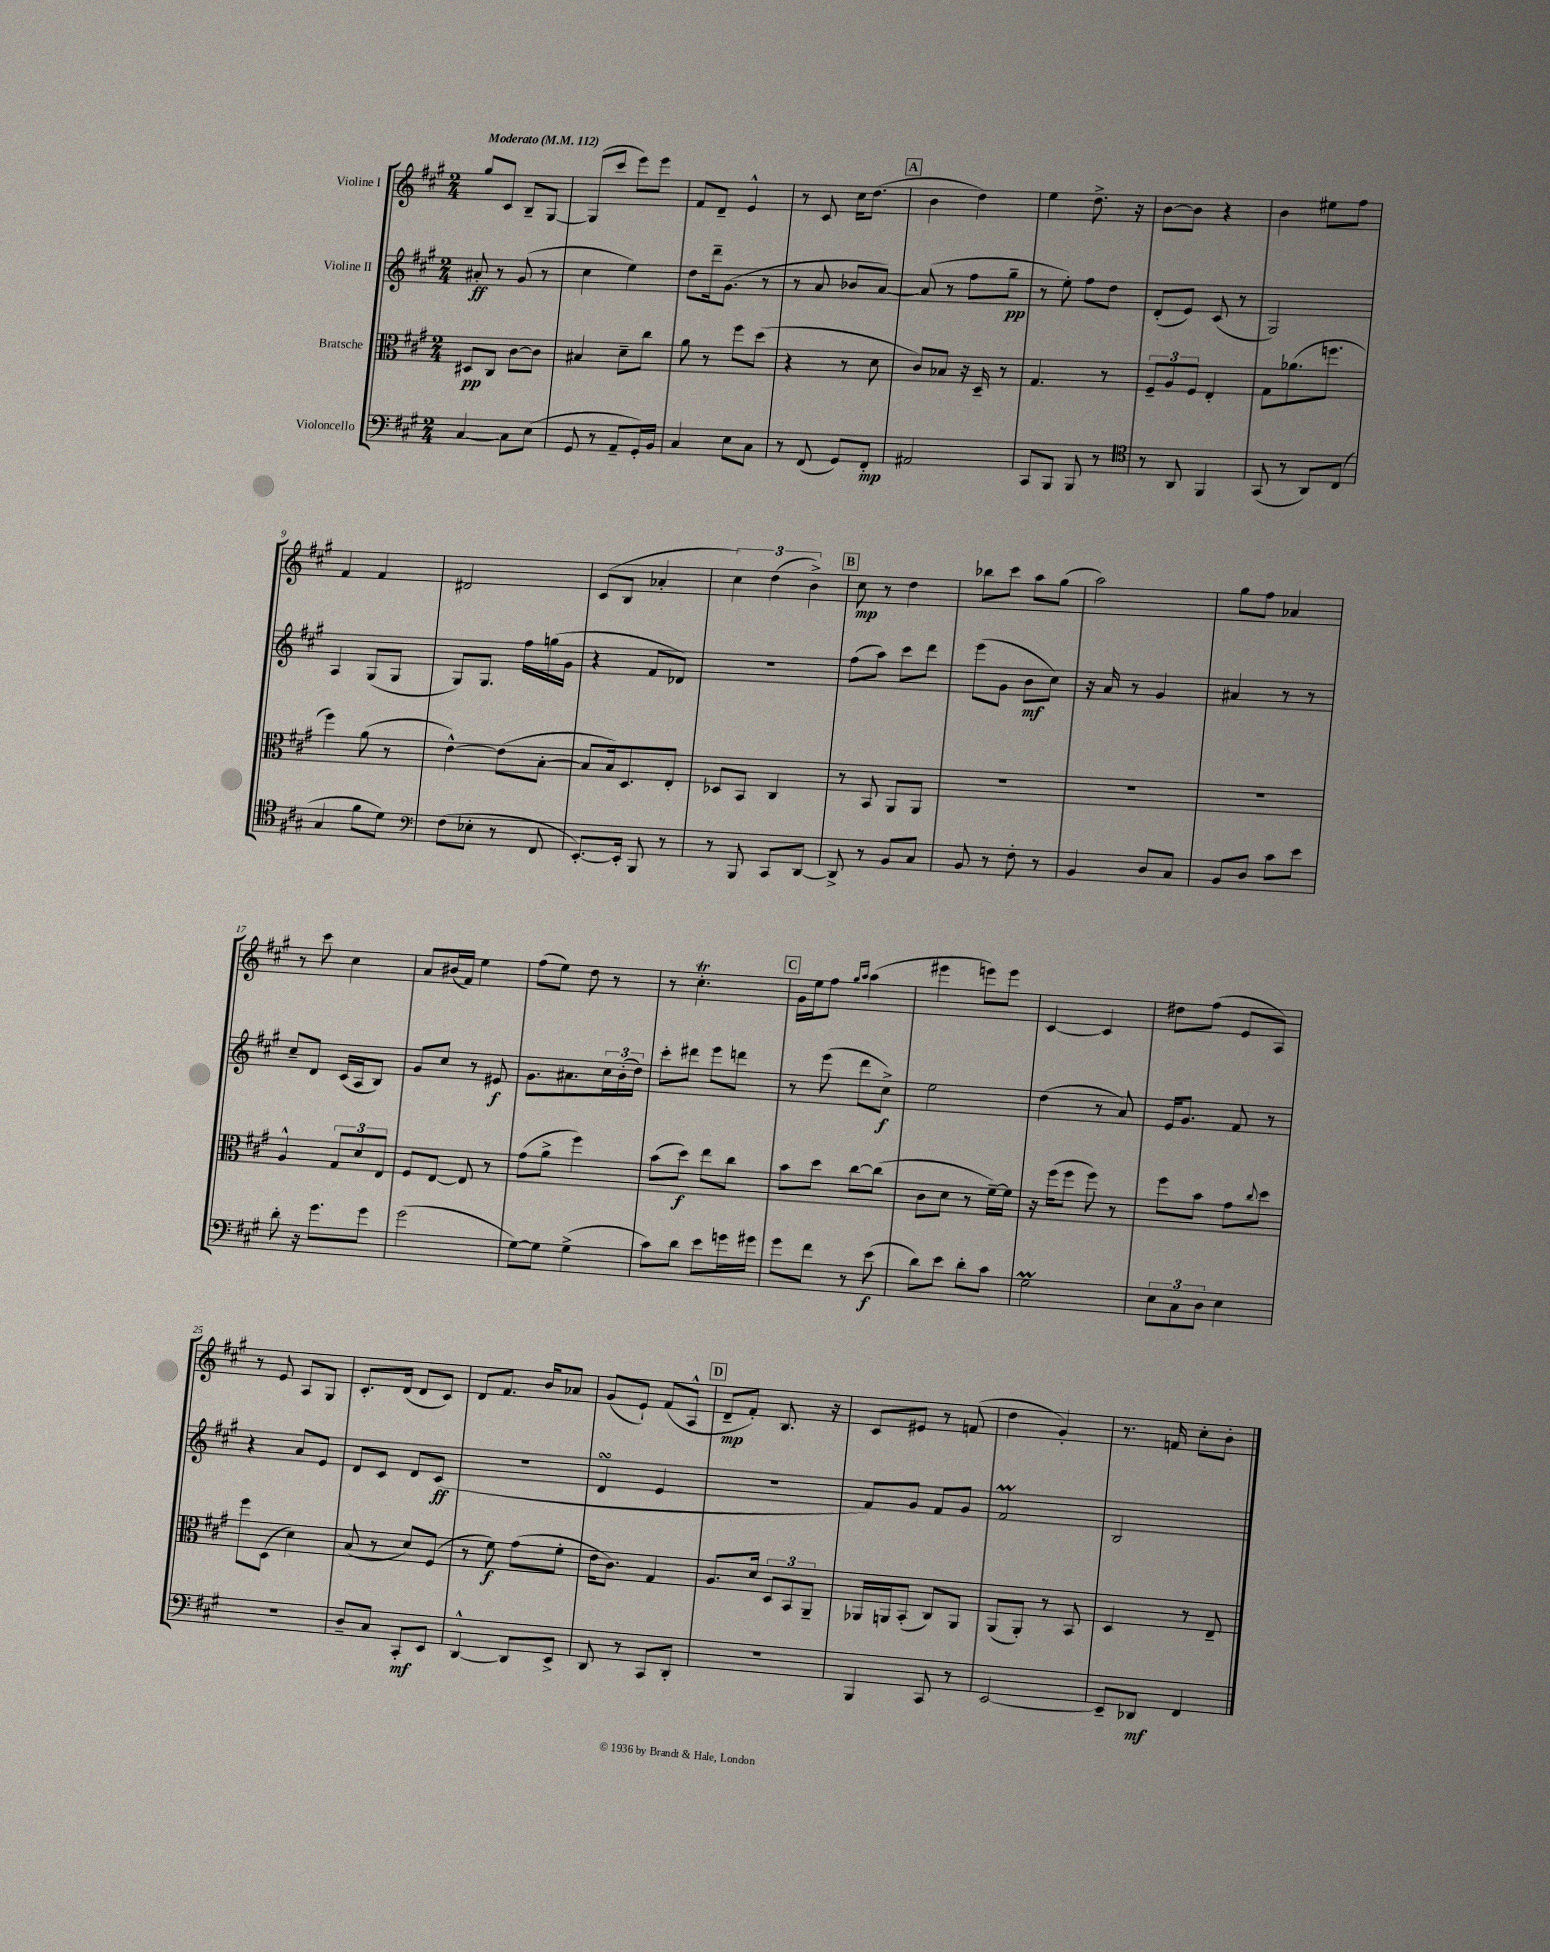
<<
\new StaffGroup <<
\new Staff = "s0" \with { instrumentName = "Violine I" } {
    \clef treble \key a \major \numericTimeSignature \time 2/4 \tempo "Moderato" 4 = 112
    gis''8 cis'8 b8-- gis8~ |
    gis8( cis'''8 e'''8) e'''8 |
    fis'8 d'8-- e'4-^ |
    r8 cis'8 cis''16 d''8.( |
    \mark \markup { \box "A" } b'4 d''4) |
    e''4 d''8.-> r16 |
    b'8~ b'8 r4 |
    b'4 eis''8 fis''8 |
    fis'4 fis'4 |
    dis'2 |
    cis'8( b8 aes'4-. |
    \tuplet 3/2 { cis''4) d''4( b'4->) } |
    \mark \markup { \box "B" } cis''8\mp r8 d''4 |
    bes''8 cis'''8 a''8 gis''8( |
    a''2) |
    gis''8 fis''8 aes'4 |
    r8 cis'''8 cis''4 |
    a'8 bis'16( fis'16) e''4 |
    fis''8( e''8) d''8 r8 |
    r8 cis''4.-.\trill |
    \mark \markup { \box "C" } gis'16 e''16 fis''8 \grace { gis''16 a''16 } a''4( |
    eis'''4 e'''8) e'''8 |
    cis'4~ cis'4 |
    dis''8 fis''8( e'8 a8) |
    r8 e'8 a8 gis8 |
    cis'8.-. d'16( d'8 cis'8) |
    d'8 fis'8. b'16 aes'8 |
    gis'8( e'8-!) fis'8( a8-^ |
    \mark \markup { \box "D" } d'8--\mp fis'8-.) b8. r16 |
    cis'8 eis'8 r8 f'8( |
    d''4 gis'4-.) |
    r8. f'16 cis''8-. b'8-. \bar "|." |
}
\new Staff = "s1" \with { instrumentName = "Violine II" } {
    \clef treble \key a \major \numericTimeSignature \time 2/4
    ais'8-.\ff r8 gis'8( r8 |
    cis''4 e''4) |
    d''8 d'''16-- gis'8.( r8 |
    r8 a'8 bes'8 a'8~) |
    \mark \markup { \box "A" } a'8( r8 fis''8 gis''8--\pp |
    r8 e''8-.) fis''8 d''8 |
    d'8-.( e'8) cis'8( r8 |
    gis2) |
    a4 gis8( gis8 |
    gis8) gis8. fis''16 g''16( gis'16 |
    r4 fis'8 des'8) |
    R2 |
    \mark \markup { \box "B" } fis''8( a''8) cis'''8 d'''8 |
    e'''8( gis'8 b'8\mf cis''8) |
    r16 a'16 r8 gis'4 |
    ais'4 r8 r8 |
    cis''8-- d'8 cis'16( a16 b8) |
    gis'8 cis''8 r8 eis'8\f |
    gis'8. ais'8. \tuplet 3/2 { cis''16 b'16-.( d''16) } |
    cis'''8-. dis'''8 e'''8 d'''8 |
    \mark \markup { \box "C" } r8 e'''8( d'''8 cis''8->\f) |
    e''2 |
    d''4( r8 a'8) |
    e'16 gis'8. fis'8 r8 |
    r4 a'8 e'8 |
    d'8 cis'8 d'8 cis'8\ff( |
    R2 |
    d'4\turn e'4 |
    \mark \markup { \box "D" } r2 |
    fis'8) gis'8 fis'8 gis'8 |
    fis'2\prall |
    b2 \bar "|." |
}
\new Staff = "s2" \with { instrumentName = "Bratsche" } {
    \clef alto \key a \major \numericTimeSignature \time 2/4
    dis8\pp cis8 cis'8~ cis'8 |
    bis4 d'8-- cis''8 |
    a'8 r8 fis''8 d''8( |
    r4 r8 d'8 |
    \mark \markup { \box "A" } cis'8) bes8 r16 d16-- r8 |
    gis4. r8 |
    \tuplet 3/2 { fis8-- a8 fis8 } e4-. |
    gis8 aes'8.( f''8. |
    fis''4) a'8( r8 |
    e'4~-^) e'8( b8~-. |
    b8 b16) d8. e8-. |
    des8 b,8 cis4 |
    \mark \markup { \box "B" } r8 b,8 a,8 a,8 |
    R2 |
    R2 |
    R2 |
    a4-^ \tuplet 3/2 { gis8 d'8 e8 } |
    fis8 e8~ e8 r8 |
    gis'8( a'8-> fis''4) |
    b'8( d''8\f) e''8 cis''8 |
    \mark \markup { \box "C" } b'8 d''8 cis''8~ cis''8( |
    cis'8 d'8 r8 fis'16~--) fis'16 |
    r16 fis''16( fis''8 fis''8) r8 |
    fis''8 b'8 gis'8 \appoggiatura { cis''8 } d''8 |
    fis''8 d8( d'4) |
    b8( r8 d'8) fis8( |
    r8 fis'8\f) gis'8( fis'8-. |
    e'16 cis'8.) gis4 |
    \mark \markup { \box "D" } a8. d'16 \tuplet 3/2 { d8 b,8 a,8-- } |
    aes,16 a,16 b,8-.( cis8) a,8 |
    a,8( a,8-.) r8 b,8 |
    d4 r8 e8-- \bar "|." |
}
\new Staff = "s3" \with { instrumentName = "Violoncello" } {
    \clef bass \key a \major \numericTimeSignature \time 2/4
    cis4~ cis8 e8( |
    gis,8 r8 a,8-- gis,16-.) b,16 |
    cis4 e8 cis8 |
    r8 fis,8( gis,8) fis,8-.\mp |
    \mark \markup { \box "A" } ais,2 |
    cis,8 b,,8 b,,8 r8 |
    \clef tenor r8 a,8 fis,4 |
    gis,8( r8 a,8) cis8( |
    gis4 fis'8 d'8) |
    \clef bass fis8( ees8-. r8 fis,8 |
    e,8.~-.) e,16-. b,,8 r8 |
    r8 b,,8 cis,8 d,8~ |
    \mark \markup { \box "B" } d,8-> r8 b,8 cis8 |
    b,8 r8 fis8-. r8 |
    b,4 d8 cis8 |
    b,8 d8 cis'8 e'8 |
    d'8-. r16 gis'8. gis'8 |
    gis'2( |
    gis8~) gis8 gis4->( |
    cis'8) d'8 e'8 g'16 gis'16 |
    \mark \markup { \box "C" } gis'8 fis'8 r8 e'8\f( |
    d'8) e'8 d'8-. cis'8 |
    gis2\prall |
    \tuplet 3/2 { e8 cis8 d8 } e4 |
    R2 |
    d8-- cis8 cis,8-.\mf e,8 |
    d,4~-^ d,8 e,8-> |
    d,8 r8 cis,8 d,8-. |
    \mark \markup { \box "D" } r2 |
    b,,4 cis,8 r8 |
    e,2~ |
    e,8-- des,8\mf fis,4 \bar "|." |
}
>>
>>
